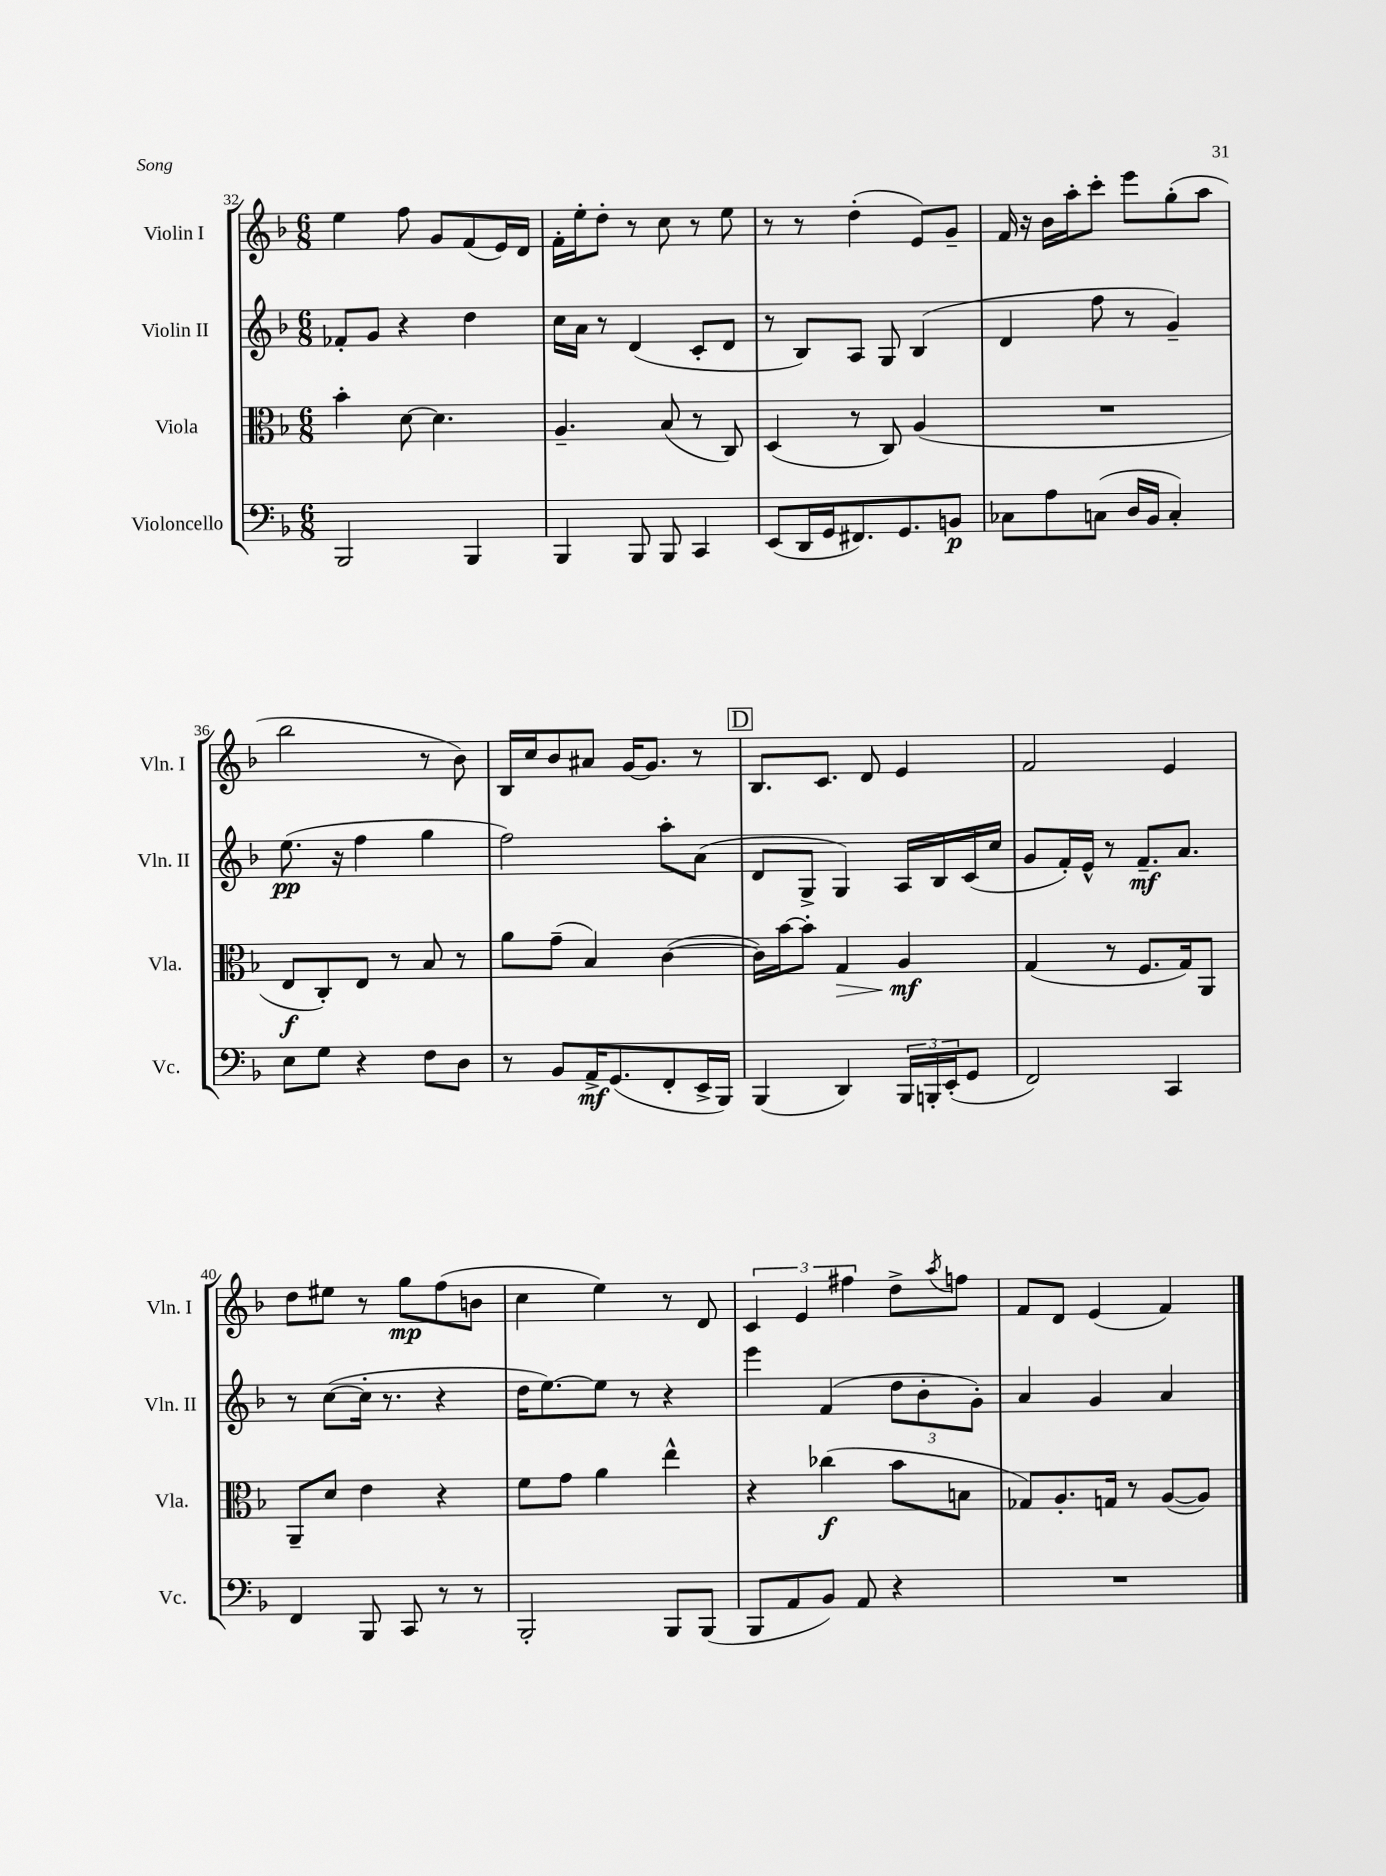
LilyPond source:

<<
\new StaffGroup <<
\new Staff = "s0" \with { instrumentName = "Violin I" shortInstrumentName = "Vln. I" } {
    \clef treble \key f \major \numericTimeSignature \time 6/8
    e''4 f''8 g'8 f'8( e'16) d'16 |
    f'16-. e''16-. d''8-. r8 c''8 r8 e''8 |
    r8 r8 d''4-.( e'8) g'8-- |
    f'16 r16 bes'16 a''16-. c'''8-. e'''8 g''8-.( a''8 |
    bes''2 r8 bes'8) |
    bes16 c''16 bes'8 ais'8 g'16~ g'8. r8 |
    \mark \markup { \box "D" } bes8. c'8. d'8 e'4 |
    f'2 e'4 |
    d''8 eis''8 r8 g''8\mp f''8( b'8 |
    c''4 e''4) r8 d'8 |
    \tuplet 3/2 { c'4 e'4 fis''4 } d''8-> \acciaccatura { a''8 } f''8 |
    f'8 d'8 e'4( f'4) \bar "|." |
}
\new Staff = "s1" \with { instrumentName = "Violin II" shortInstrumentName = "Vln. II" } {
    \clef treble \key f \major \numericTimeSignature \time 6/8
    fes'8-. g'8 r4 d''4 |
    c''16 a'16 r8 d'4( c'8-. d'8 |
    r8 bes8) a8 g8 bes4( |
    d'4 f''8 r8 g'4--) |
    e''8.\pp( r16 f''4 g''4 |
    f''2) a''8-. a'8( |
    \mark \markup { \box "D" } d'8 g8-> g4) a16 bes16 c'16( c''16 |
    g'8 f'16-.) e'16-^ r8 f'8.--\mf a'8. |
    r8 c''8~( c''16-. r8. r4 |
    d''16 e''8.~) e''8 r8 r4 |
    e'''4 f'4( \tuplet 3/2 { d''8 bes'8-. g'8-.) } |
    a'4 g'4 a'4 \bar "|." |
}
\new Staff = "s2" \with { instrumentName = "Viola" shortInstrumentName = "Vla." } {
    \clef alto \key f \major \numericTimeSignature \time 6/8
    bes'4-. d'8~ d'4. |
    a4.-- bes8( r8 c8) |
    d4( r8 c8) a4( |
    R2. |
    e8\f c8-.) e8 r8 bes8 r8 |
    a'8 g'8--( bes4) c'4~( |
    \mark \markup { \box "D" } c'16) bes'16~ bes'8-. g4\> a4\mf\! |
    g4( r8 f8. g16) a,8 |
    a,8-- d'8 e'4 r4 |
    f'8 g'8 a'4 e''4-^ |
    r4 ces''4\f( bes'8 b8 |
    ges8) a8.-. g16 r8 a8~( a8) \bar "|." |
}
\new Staff = "s3" \with { instrumentName = "Violoncello" shortInstrumentName = "Vc." } {
    \clef bass \key f \major \numericTimeSignature \time 6/8
    bes,,2 bes,,4 |
    bes,,4 bes,,8 bes,,8 c,4 |
    e,8( d,16 g,16 fis,8.) g,8. b,8\p |
    ces8 a8 c8( d16 bes,16 c4-.) |
    e8 g8 r4 f8 d8 |
    r8 bes,8 a,16->\mf g,8.( f,8-. e,16-> bes,,16) |
    \mark \markup { \box "D" } bes,,4( d,4) \tuplet 3/2 { bes,,16 b,,16-. e,16-.( } g,8 |
    f,2) c,4 |
    f,4 bes,,8 c,8 r8 r8 |
    bes,,2-. bes,,8 bes,,8( |
    bes,,8 a,8 bes,8) a,8 r4 |
    R2. \bar "|." |
}
>>
>>
\layout { \context { \Score currentBarNumber = #32 } }
